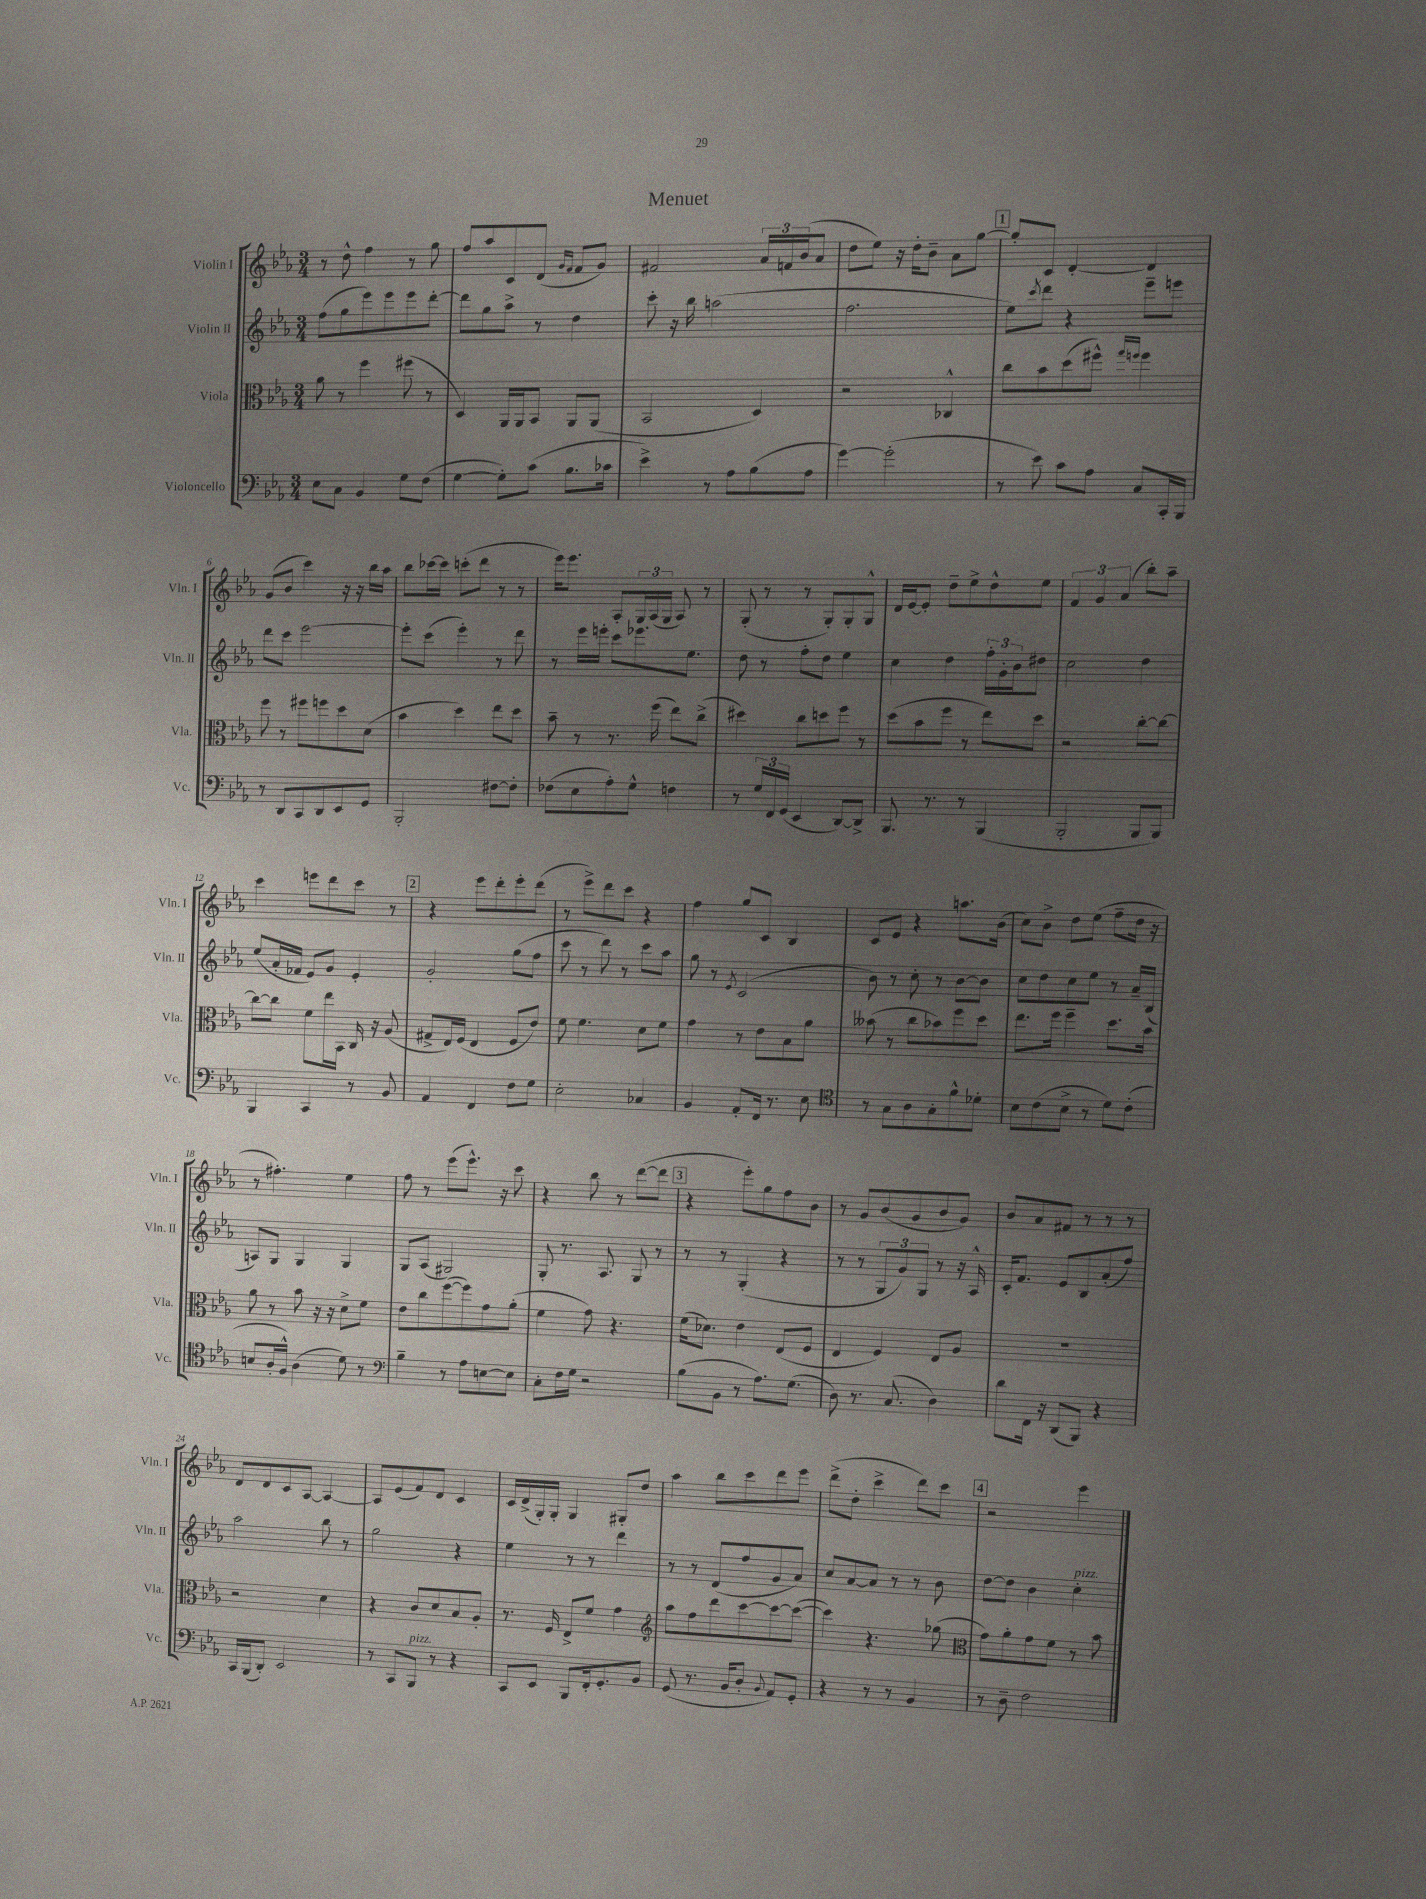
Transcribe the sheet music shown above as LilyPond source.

\header { title = "Menuet" }
<<
\new StaffGroup <<
\new Staff = "s0" \with { instrumentName = "Violin I" shortInstrumentName = "Vln. I" } {
    \clef treble \key ees \major \numericTimeSignature \time 3/4
    r8 d''8-^ f''4 r8 g''8 |
    f''8 aes''8 c'8 d'8( \grace { g'16 f'16 } f'8 g'8) |
    fis'2 \tuplet 3/2 { aes'16 f'16 bes'16( } aes'8 |
    d''8 ees''8) r16 d''16-. bes'8-- aes'8 g''8~ |
    \mark \markup { \box "1" } g''8-. c'8 d'4~-. d'4 |
    g'8( bes'8 c'''4) r16 r16 bes''16 aes''16 |
    bes''8 ces'''16~ ces'''16 c'''8-.( d'''8 r8 r8 |
    ees'''16) ees'''8. aes8-. \tuplet 3/2 { g16 aes16( g16 } aes8) r8 |
    g8-.( r8 r8 g8-.) g8-. g8-^ |
    d'16 ees'16~ ees'8-. d''8-- ees''8-> d''8-^ ees''8 |
    \tuplet 3/2 { f'4 g'4 aes'4( } bes''8-.) aes''8-- |
    c'''4 e'''8 d'''8 c'''8 r8 |
    \mark \markup { \box "2" } r4 ees'''8 d'''8-. ees'''8-. d'''8( |
    r8 ees'''8->) d'''8 c'''8 r4 |
    f''4 g''8 c'8 bes4 |
    c'8 ees'8 r4 a''8. bes'16( |
    c''8) bes'8-> d''8 ees''8( f''8-- d''16 r16 |
    r8 fis''4.-.) ees''4 |
    f''8 r8 ees'''8( ees'''8.-^) r16 c'''8 |
    r4 bes''8 r8 d'''8~( d'''8 |
    \mark \markup { \box "3" } r4 ees'''8-.) g''8 f''8 bes'8 |
    r8 g'8 bes'8( g'8 bes'8 g'8) |
    bes'8 aes'8 fis'8 r8 r8 r8 |
    d'8 d'8 c'8 aes8~ aes4~ |
    aes8 ees'8( f'8) d'8 c'4 |
    c'16 d'16->( g16-.) g16-. g4 gis8-. d''8 |
    aes''4 bes''8 c'''8 d'''8 ees'''8 |
    d'''8->( d''8-. c'''4-> d'''8) c'''8 |
    \mark \markup { \box "4" } r2 ees'''4 \bar "|." |
}
\new Staff = "s1" \with { instrumentName = "Violin II" shortInstrumentName = "Vln. II" } {
    \clef treble \key ees \major \numericTimeSignature \time 3/4
    f''8( g''8 ees'''8) ees'''8 ees'''8 d'''8~-. |
    d'''8 g''8 aes''8-> r8 d''4 |
    c'''8-. r16 bes''16 a''2( |
    f''2. |
    \mark \markup { \box "1" } ees''8) \acciaccatura { c'''8 } d'''8 r4 ees'''8-- e'''8 |
    d'''8 c'''8 ees'''2~ |
    ees'''8-. c'''8( ees'''4-.) r8 d'''8 |
    r8 ees'''16 e'''16-. c'''8 ees'''8. ees''8. |
    d''8 r8 f''8-. d''8 ees''4 |
    c''4 d''4 \tuplet 3/2 { f''16-. g'16-. bes'16 } dis''8 |
    c''2 d''4 |
    ees''8( aes'16-. fes'16 ees'8) g'8 ees'4-. |
    \mark \markup { \box "2" } g'2-. g''8( f''8 |
    c'''8 r8 d'''8) r8 c'''8 aes''8 |
    g''8 r8 \acciaccatura { ees'8 } c'2( |
    bes'8) r8 c''8-. r8 bes'8~ bes'8 |
    c''8 d''8 c''8 ees''8 r8 aes'16-- bes16( |
    a8) g8 g4 g4 |
    g8 aes8( gis2) |
    g8-. r8. aes8. g8 r8 |
    \mark \markup { \box "3" } r8 r8 g4-.( r4 |
    r8 r8 \tuplet 3/2 { g8 g'8) g8 } r8 r16 aes16-^ |
    c'16-. f'8. ees'8 bes8 aes'8-.( f''8) |
    aes''2 bes''8 r8 |
    g''2 r4 |
    ees''4 r8 r8 d'''4 |
    r8 r8 d'8( f''8 g'8 aes'8) |
    c''8 aes'8~ aes'8 r8 r8 bes'8 |
    \mark \markup { \box "4" } d''8~ d''8 bes'4 c''4-.^\markup { \italic "pizz." } \bar "|." |
}
\new Staff = "s2" \with { instrumentName = "Viola" shortInstrumentName = "Vla." } {
    \clef alto \key ees \major \numericTimeSignature \time 3/4
    aes'8 r8 f''4 fis''8( r8 |
    d4) aes,16 aes,16 bes,8 aes,8 aes,8( |
    bes,2 d4) |
    r2 ces4-^ |
    \mark \markup { \box "1" } c''8 bes'8 d''8( fis''8-^) \grace { g''16 f''16 } f''4 |
    f''8 r8 fis''8 f''8 d''8 d'8( |
    bes'4 d''4) ees''8 d''8 |
    bes'8-- r8 r8. f''16( ees''8) c''8->( |
    dis''4) c''8 d''8 f''8 r8 |
    d''8( bes'8 f''8 r8 ees''8) d''8 |
    r2 c''8~-. c''8~ |
    c''8~ c''8 f'8 ees''16 bes,16 c16 r16 aes8( |
    \mark \markup { \box "2" } gis8-> ees16) f16( ees4 f8 ees'8) |
    f'8 f'4. d'8 f'8 |
    g'4 r8 ees'8 bes8 aes'8 |
    beses'8( r8 c''8 bes'8) f''8 d''8 |
    ees''8. f''16 f''4-- d''8. bes'16 |
    aes'8 r8 bes'8 r16 r16 d'8-> f'8 |
    ees'8 c''8 f''8~( f''8) g'8 aes'8-.( |
    f'4 g'8) r4. |
    \mark \markup { \box "3" } f'16( des'8.) ees'4 ees8( f8 |
    ees4 f4) ees8 aes8 |
    R2. |
    r2 d'4 |
    r4 c'8 d'8 bes8 aes8-. |
    r8. f16 ees8-> f'8 g'4 |
    \clef treble aes''8 f''8 d'''8 c'''8~ c'''8~ c'''8~( |
    c'''4) r4. ges''8( |
    \mark \markup { \box "4" } \clef alto g'8) aes'8-. g'8 f'8 r8 bes'8 \bar "|." |
}
\new Staff = "s3" \with { instrumentName = "Violoncello" shortInstrumentName = "Vc." } {
    \clef bass \key ees \major \numericTimeSignature \time 3/4
    ees8 c8 bes,4 g8 f8( |
    g4~ g8-.) c'8( bes8. ces'16 |
    ees'4->) r8 aes8 bes8( aes8 |
    g'4~) g'2-.( |
    \mark \markup { \box "1" } r8 ees'8) c'8 aes8 c8 c,16-. bes,,16 |
    r8 d,8 c,8 d,8 ees,8 g,8 |
    bes,,2-. fis8~ fis8-. |
    fes8( ees8 aes8-.) g8-^ f4 |
    r8 \tuplet 3/2 { g16 f,16 g,16( } ees,4 d,8~) d,8-> |
    bes,,8. r8. r8 bes,,4( |
    bes,,2-. bes,,8 bes,,8) |
    bes,,4 c,4 r8 bes,8 |
    \mark \markup { \box "2" } aes,4 f,4 f8 g8 |
    ees2-. ces4 |
    bes,4 aes,8-. f,16 r8. ees8 |
    \clef tenor r8 g8 aes8 g8-. f'8-^ des'8-. |
    bes8 c'8( bes8-> r8 d'8) c'8-.( |
    b8 aes16-. f16-^) aes4( d'8) r8 |
    \clef bass bes4-- r8 aes8 e8~ e8 |
    c8-. f16 g16 r2 |
    \mark \markup { \box "3" } bes8( bes,8 r8 aes8.) g8.( |
    d8) r8. c8.( d4) |
    d'8 f,16 r16 d,8( bes,,8) r4 |
    c,16 bes,,16( d,8-.) ees,2 |
    r8 c,8 bes,,8^\markup { \italic "pizz." } r8 r4 |
    c,8 ees,8 bes,,8 f,16-. g,8.-. bes,8 |
    g,8( r8. bes,16 d8-. \appoggiatura { bes,8 } aes,8) g,8-. |
    r4 r8 r8 bes,4 |
    \mark \markup { \box "4" } r8 d8-- f2 \bar "|." |
}
>>
>>
